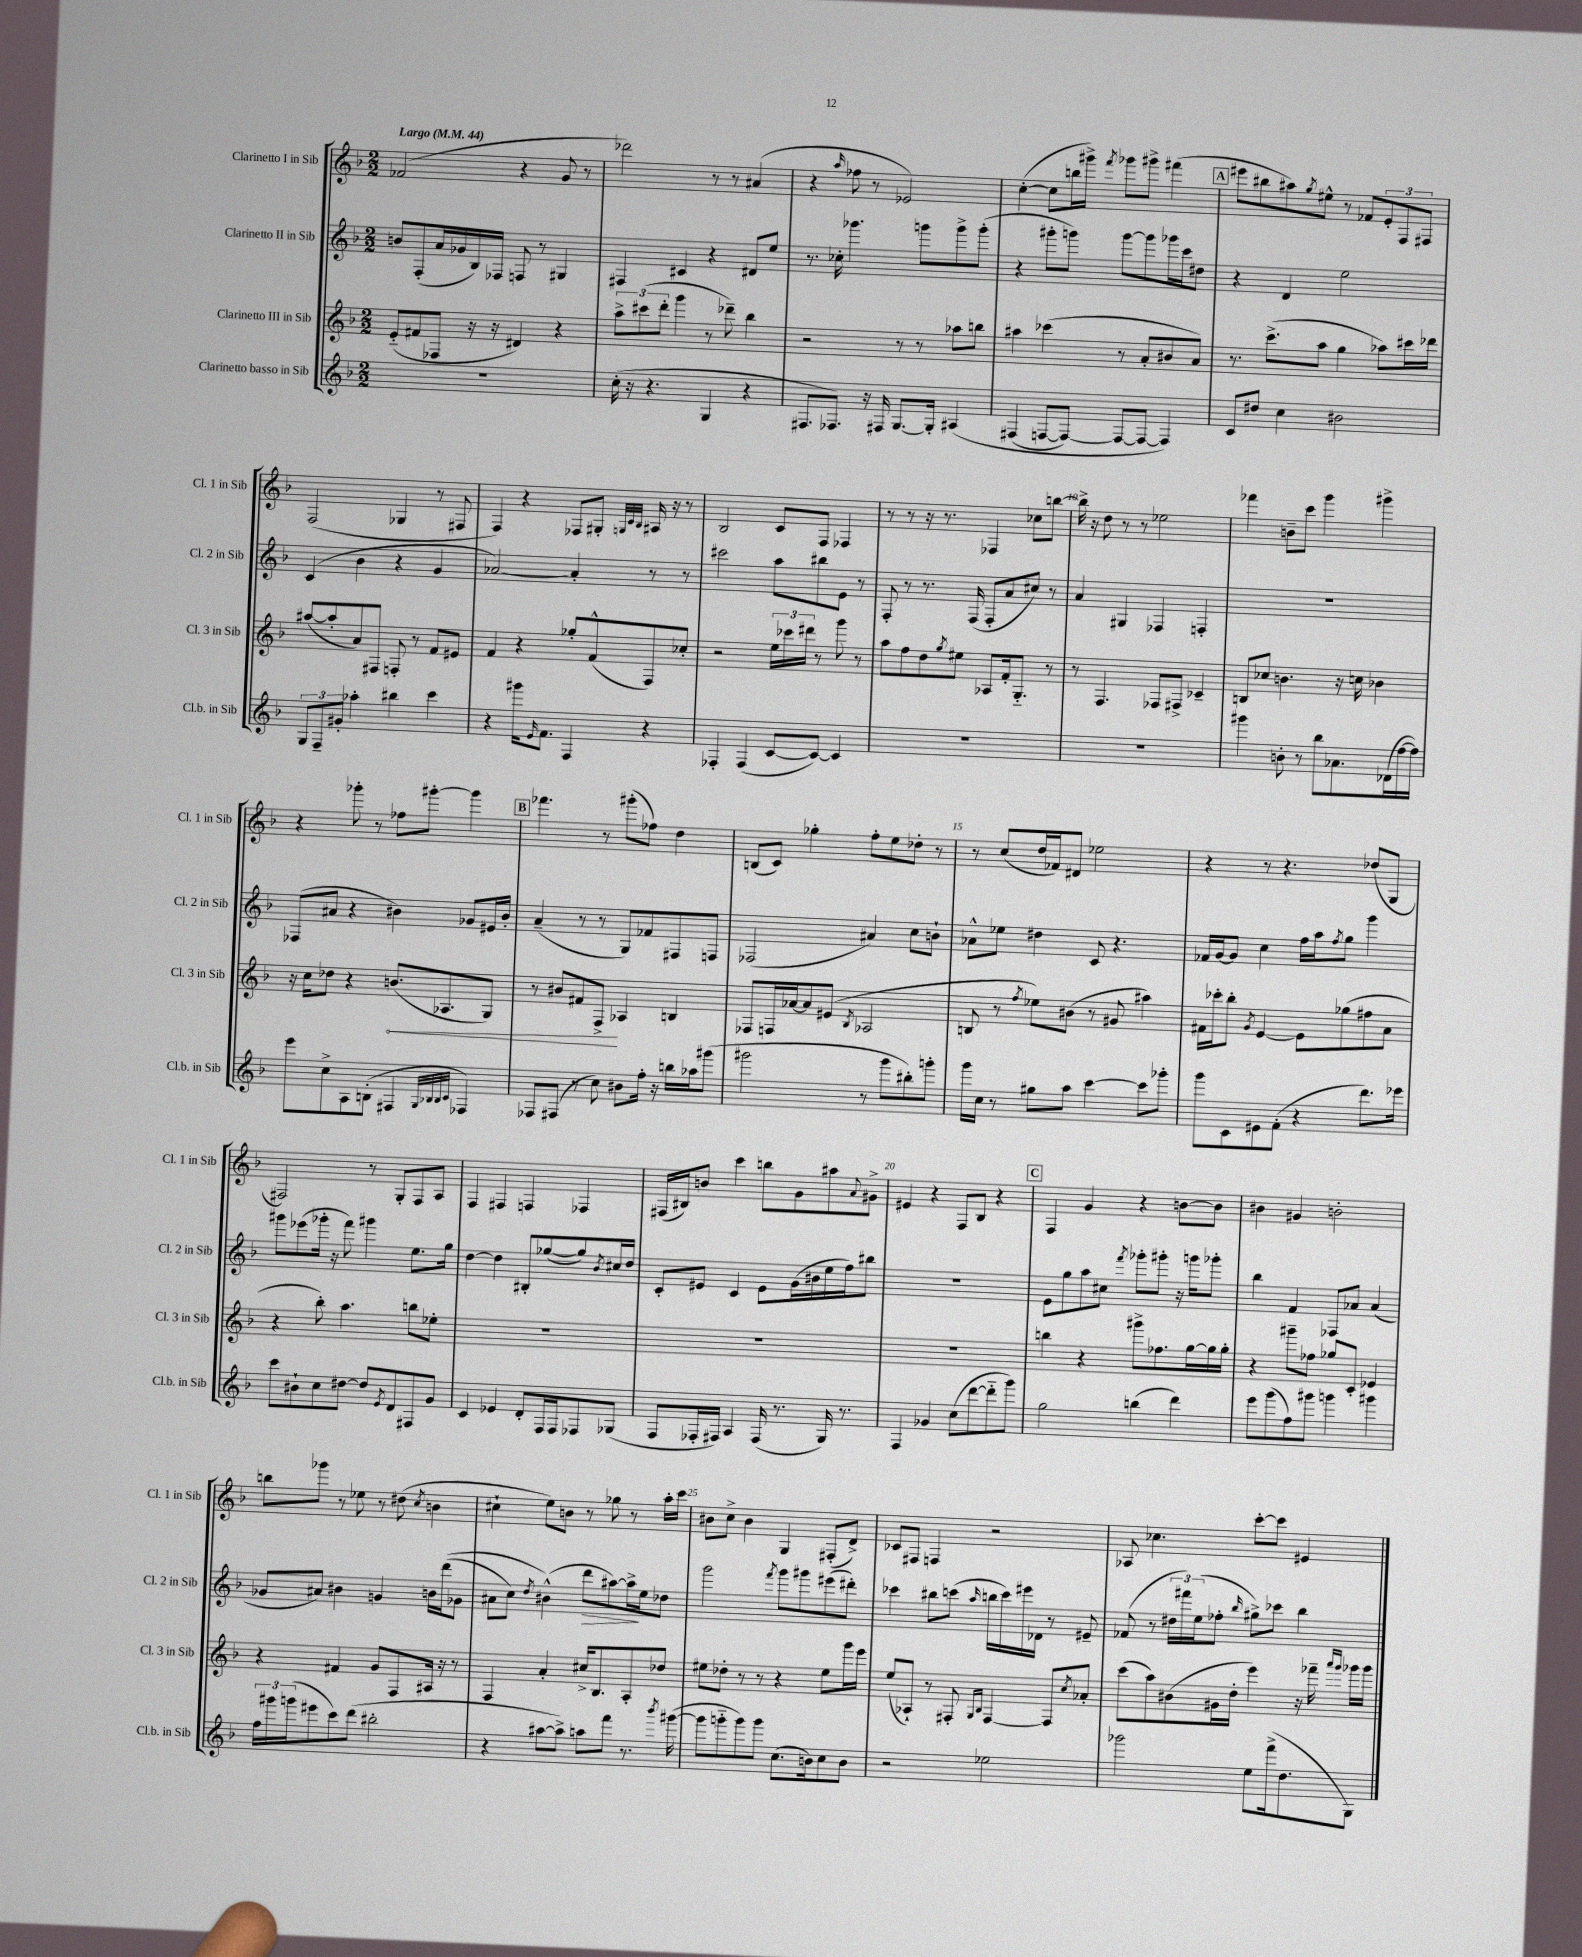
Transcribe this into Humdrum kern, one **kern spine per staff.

**kern	**kern	**kern	**kern
*staff4	*staff3	*staff2	*staff1
*clefG2	*clefG2	*clefG2	*clefG2
*k[b-]	*k[b-]	*k[b-]	*k[b-]
*M2/2	*M2/2	*M2/2	*M2/2
*MM44	*MM44	*MM44	*MM44
1r	(8e'~	8b	(2f-
.	8f#	(8F'	.
.	8F-	16a	.
.	.	16g-	.
.	16r	16B-)	.
.	16r	16F-	.
.	4d#)	8F	4r
.	.	8r	.
.	4r	4G#	8g
.	.	.	8r
=	=	=	=
(16cc'	12aa^	4F#	2ddd-)
16r	.	.	.
.	(12ccc#	.	.
4.r	.	.	.
.	12ddd'	.	.
.	4ggg	4c#	.
4G	8r	4r	8r
.	8ddd-~)	.	8r
4r	4bb-	8d#	(4a#
.	.	8ee	.
=	=	=	=
8.F#	2r	8.r	4r
8.F-)	.	16cc-'	.
.	.	.	16qqaa
.	.	4.ggg-	8ff-
16r	.	.	8r
16F#	.	.	.
[8.G	8r	.	2e-)
.	8r	8ggg	.
16G']	.	.	.
&(4A#	8aa-	8ggg^	.
.	8bb	(8ggg'	.
=	=	=	=
(4F#	4aa#	4r	([4cc'
[8F	(4ccc-	8ggg#'	8cc]
8F_)	.	8ggg)	16bb
.	.	.	16ggg#^)
.	.	.	8qfff
8F_	8r	[8ggg	8ggg-
8F_	8a'	8ggg]	8ggg#^
4F]&)	8b#	16ggg-	(4fff#
.	.	16ccc	.
.	8a)	8dd#	.
=	=	=	=
8c	8.r	4r	8eee#
8dd#	.	.	8bb#
.	(8.ccc^	.	.
4cc	.	4d	8aa#)
.	.	.	8qgg
.	8aa	.	8ee#^^
2b#	4gg	2ee	8r
.	.	.	8f-
.	8aa-)	.	12e'
.	.	.	12F
.	16ccc#	.	.
.	.	.	12F#
.	16ddd-	.	.
=	=	=	=
12G	([8aa#	(4c	(2F
12F~	.	.	.
.	8aa#']	.	.
12g#'	.	.	.
4aa-'	8a)	4b-	.
.	8F#	.	.
4bb#	8F'	4r	4G-
.	8r	.	.
4ccc	8f	4g	8r
.	8e#	.	8F#
=	=	=	=
4r	4f	[2a-)	4F)
16ggg#	4r	.	4r
16qqe	.	.	.
8.f	.	.	.
4F	8gg-'	4a-']	8F-
.	(8f^^	.	8G#'
.	.	.	32qqG
.	.	.	32qqc
.	.	.	32qqB-
4r	8F)	8r	16A#
.	.	.	16r
.	8cc-'	8r	8r
=	=	=	=
4F-'	2r	2ccc#	2B-
(4F-	.	.	.
[8c	24ee	8aa	8c
.	24ccc-	.	.
.	24ddd#	.	.
8c_)	8r	8bb#	8F
4c]	8ggg	8e	4F-
.	8r	8r	.
=	=	=	=
1r	8aa	8F'	8r
.	8ff	8r	8r
.	8dd	8.r	16r
.	.	.	8.r
.	8qgg	.	.
.	8ee#	.	.
.	.	(16F	.
.	8A-	8F'	4F-
.	16f'	8a	.
.	8.G'~	.	.
.	.	8cc#)	8cc-
.	8r	8r	[8bb
=	=	=	=
1r	8r	4a	16bb^]
.	.	.	16r
.	4.F	.	8dd
.	.	4G#	8r
.	.	.	8r
.	8F-	4F-	2ee-
.	8F#^	.	.
.	4c-~	4F'	.
=	=	=	=
4ggg#	8B	1r	4fff-
.	8cc-	.	.
8b'	4.b	.	8b~
8r	.	.	8ccc
8bb-	.	.	4ggg
8.a-	16r	.	.
.	16cc	.	.
.	4b-	.	4ggg#^
(16d-	.	.	.
[16ff	.	.	.
16ff])	.	.	.
=	=	=	=
8eee	16r	(8F-	4r
.	16cc	.	.
8cc^	8dd-	8a#	.
8A	4r	4r	8ggg-'
(8B'	.	.	8r
4F#	(8.b	4b#)	8ff-
.	.	.	[8ggg#'
.	8.A-	.	.
32qqG	.	.	.
32qqB-	.	.	.
32qqB-	.	.	.
32qqc	.	.	.
4F-)	.	8g-	4ggg#]
.	8G)	16e#	.
.	.	16b#'	.
=	=	=	=
8F-	8r	(4a~	4.fff-
(8F#	8b#	.	.
8r	8f#	8r	.
8cc)	8F^	8r	8r
8b#	4A-	8G)	(8ggg#'
16ff'	.	8f-	8ff-)
16r	.	.	.
16bb	4B	8F#	4dd
16aa-	.	.	.
(8ggg#	.	8F	.
=	=	=	=
2ggg#	8F-	(2F-	(8B
.	16F	.	8c)
.	[16a-	.	.
.	8a-]	.	4gg-'
.	(8e#	.	.
.	8qB-	.	.
8r	2A-	4a#)	8ff'
8ggg#	.	.	8ee
8bb#')	.	8cc	8dd-'
8ggg'	.	8b`	8r
=	=	=	=
16ggg	8B	8a-^^	8r
16cc	.	.	.
8r	8r	8ee-	(8cc
.	8qff	.	.
8gg#	8ee-)	4dd#	16dd
.	.	.	16f-)
8aa	(8b#	.	8d#
[4ccc	8r	8c	2ee-
.	8g#	4.r	.
8ccc]	4aa#)	.	.
8ggg-'	.	.	.
=	=	=	=
8ggg	16f#	16f-	4r
.	16ccc-'	[16g	.
8c	8bb-'	8g]	.
.	8qg	.	.
8e#	[4e	4cc	8r
(8f'	.	.	4.r
4r	8e]	16ff	.
.	.	16aa	.
.	.	8qff	.
.	(8gg-	8gg	.
8.ddd)	8ff#	4ggg	(8dd-
.	8a	.	8G
16eee-	.	.	.
=	=	=	=
8ccc	4r	8ggg#	2F#)
8b#`	.	(8eee-	.
8cc	8bb-')	16ggg-'	.
.	.	16r	.
[8dd#	4.aa	8fff)	.
8dd#]	.	4ggg#	8r
8qe	.	.	.
8d	.	.	8G'
8F#	8bb	8.ee	8F#
8g	8ee-'	.	8A
.	.	16gg	.
=	=	=	=
4c	1r	[4dd	4F
4e-	.	4dd]	4F#
8d'	.	8B#'	4F
16F	.	([8gg-	.
16F	.	.	.
8F-	.	8gg-])	4F-
.	.	8qb-	.
(8G-	.	16cc#	.
.	.	16dd	.
=	=	=	=
8F	1r	8c'	(16F#
.	.	.	16B#)
16F-'	.	8e#	8b
16F#)	.	.	.
4A	.	4c	4ccc
(16F#	.	8e#	8bb
8.r	.	.	.
.	.	(16g	8g
.	.	16b#	.
16G)	.	16ee	8aa#
8.r	.	16ff)	.
.	.	.	8qqa
.	.	8bb#	8g#^
=	=	=	=
4F	1r	1r	4e#
4g-	.	.	4r
(8cc	.	.	8F
[8ddd	.	.	8B-
8ddd'~]	.	.	4r
8ggg)	.	.	.
=	=	=	=
2gg	4bb	8e	4F
.	.	8gg	.
.	4r	8aa	4g
.	.	8cc#	.
.	.	8qfff	.
(4bb	8ggg#^	8ggg-'	4r
.	8.ff-	8ggg#'	.
4ddd)	.	16r	[8b
.	[16gg	16ggg	.
.	16gg]	8ggg-'	8b]
.	16gg'	.	.
=	=	=	=
8eee	4r	4bb-	4b#
(8ggg	.	.	.
8ff)	8ggg#~	4f	4g#
8ggg#	8ff-	.	.
4ggg	8gg-	8F-	2b'
.	8c'	8a-	.
4ggg#	4e-	(4a-	.
=	=	=	=
24ff	4r	8g-	8bb
24ggg#	.	.	.
(24ggg	.	.	.
8eee#	.	8a#)	8ggg-
8ccc)	4f#	4b#	8r
(8ddd	.	.	8ee-
2bb#'	8g	4g	8r
.	8F	.	(8dd#
.	.	.	8qcc
.	16A#	16b	4b
.	16r	&((16ddd	.
.	8r	8g-	.
=	=	=	=
4r	4F	8a#	4cc#`
.	.	8cc)	.
.	.	8qdd	.
[8aa#	4a'	(4b#^^&)	8ee)
8aa#^])	.	.	8b
8aa	16cc#^	8ddd	8r
.	8.B-	.	.
8fff	.	[8aa#)	8gg-
8.r	8A'	16aa#^]	8r
.	.	16ee	.
.	8dd-	8dd-	16aa'
8qbbb-	.	.	.
([16ggg#	.	.	16ccc
=	=	=	=
8ggg#]	8ee#	2ggg	8b#
8ggg'~	8dd-'	.	8cc^
8ggg)	8r	.	4b#
8ggg	8r	.	.
.	.	8qfff	.
(8.cc	4r	8ggg	4G
.	.	8ggg#	.
16b)	.	.	.
8cc	8ee#	(8eee#	(8F#'
8b	16ggg	8ddd#')	8d^)
.	16eee	.	.
=	=	=	=
2r	(8ee	4ccc-	8c-
.	8A-`)	.	8F#
.	8r	8bb#	4F
.	8F#'	(8ccc	.
.	16qqG	.	.
.	16qqB-	16qqaa	.
2ee-	[4F#	16bb	2r
.	.	16ccc)	.
.	.	16eee#	.
.	.	16d-	.
.	8F#]	8r	.
.	8qcc	.	.
.	8a-'	8e#~	.
=	=	=	=
2ggg-	(8ccc	(8f-	8A-
.	8aa)	8r	4.cc-
.	(8b#	24dd#	.
.	.	24fff#)	.
.	.	(24ee	.
.	16g#	8ff-'	.
.	16dd'	.	.
.	.	16qqbb-	.
8ee	4eee)	8gg#^)	[8ccc'
(16fff^	.	8ccc-	8ccc]
8.dd	.	.	.
.	16r	4bb-	4e#
.	16fff-~	.	.
.	16qqaaa	.	.
.	16qqggg	.	.
8G)	16ggg-	.	.
.	16ggg-	.	.
==	==	==	==
*-	*-	*-	*-
